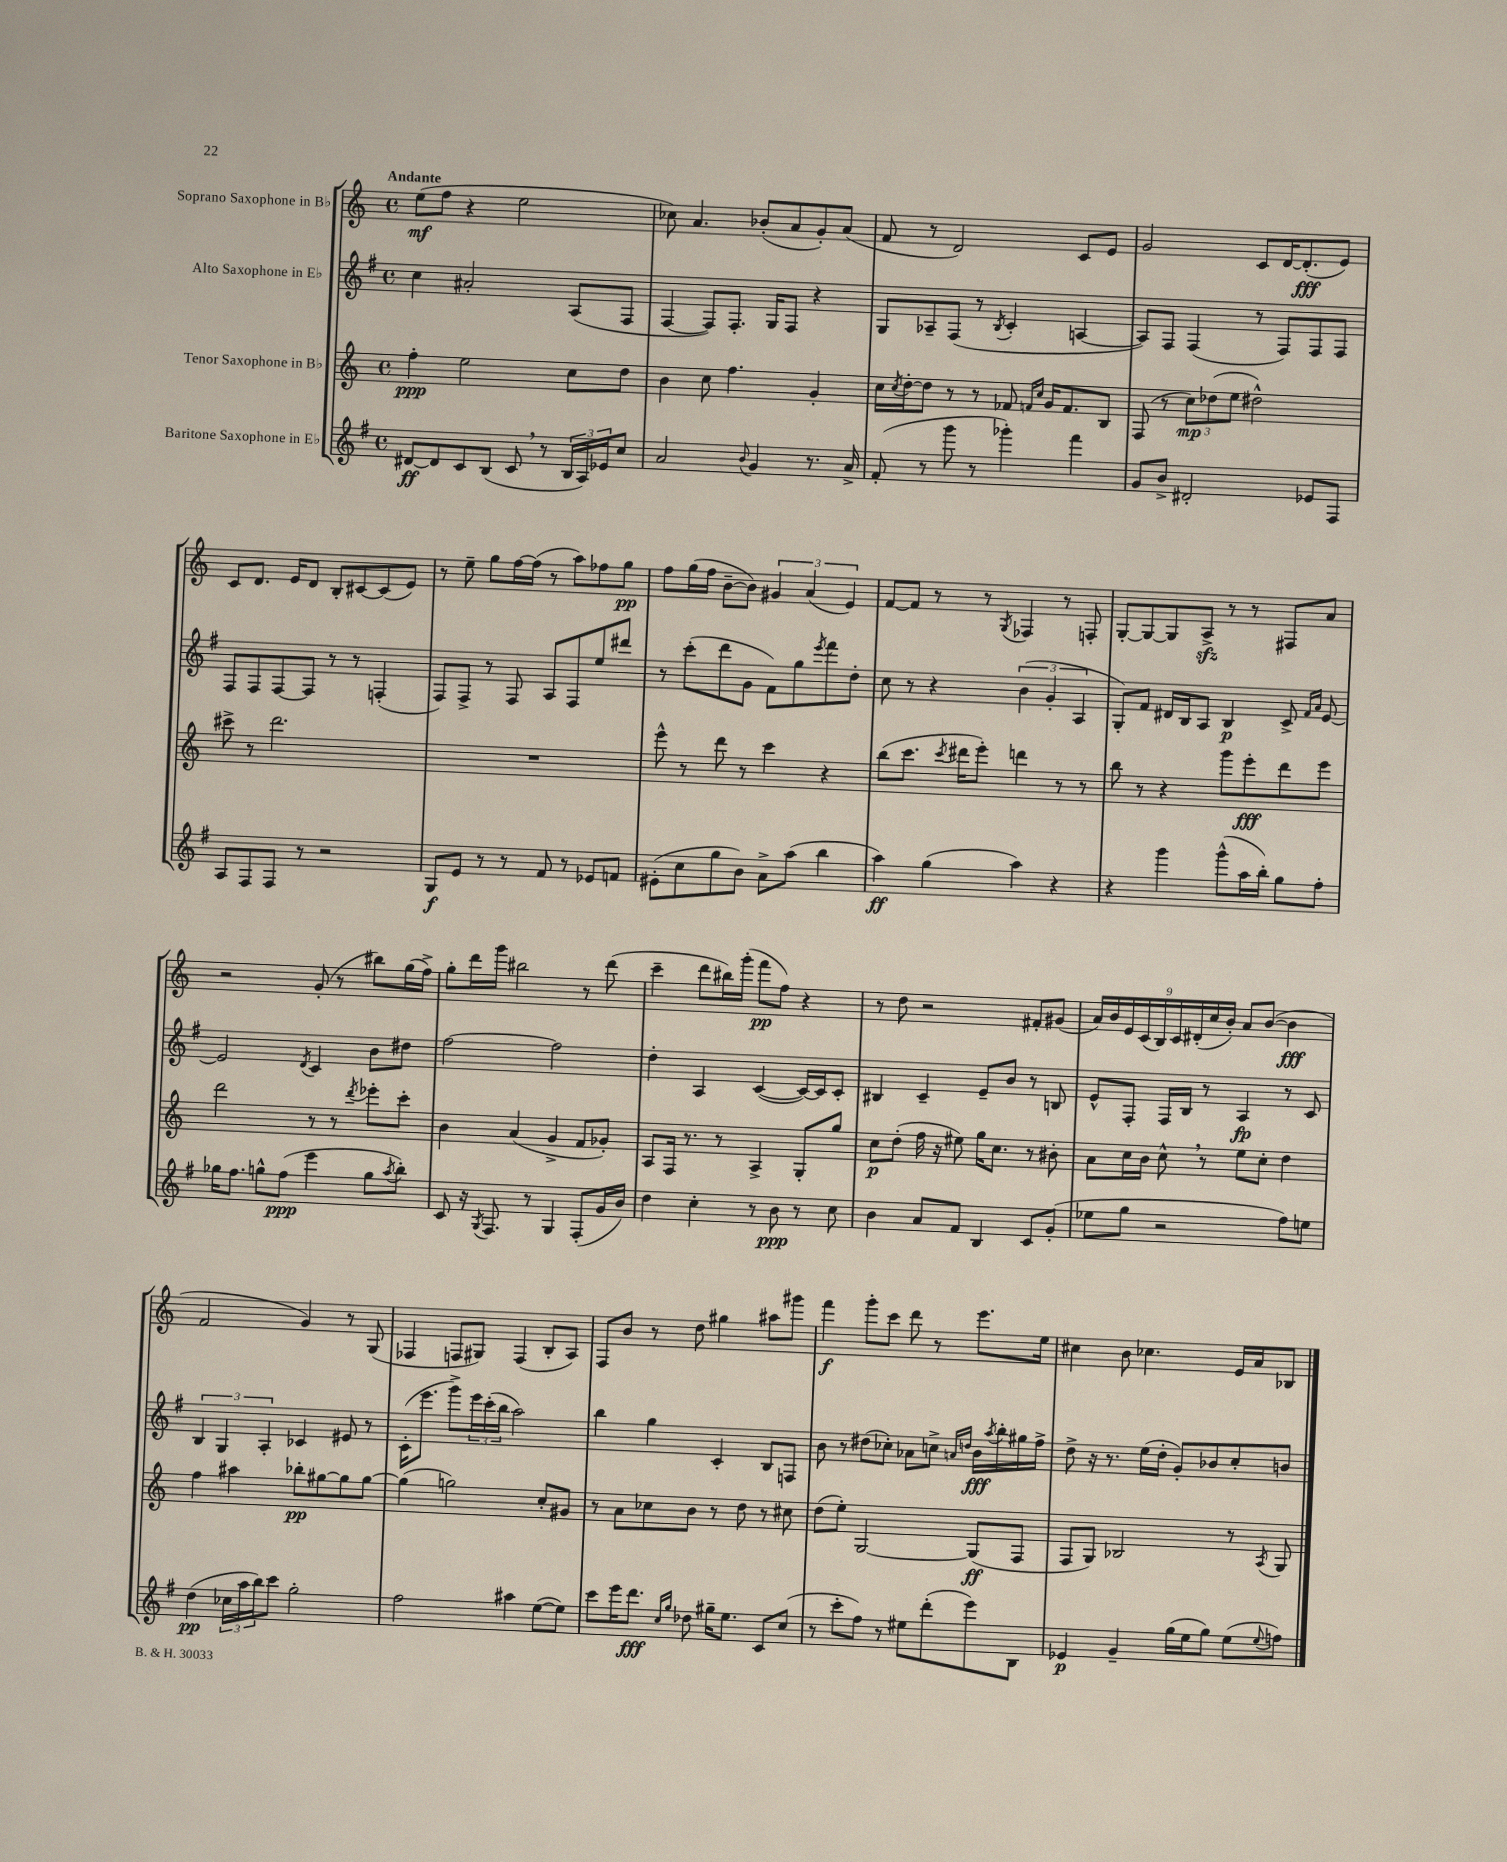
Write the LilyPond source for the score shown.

<<
\new StaffGroup <<
\new Staff = "s0" \with { instrumentName = "Soprano Saxophone in Bb" } {
    \clef treble \key c \major \defaultTimeSignature \time 4/4 \tempo "Andante"
    e''8\mf( f''8 r4 e''2 |
    ces''8) a'4. bes'8-.( a'8 g'8-.) a'8( |
    f'8 r8 d'2) c'8 e'8 |
    g'2 c'8 d'16~ d'8.-.\fff( e'8) |
    c'8 d'8. e'16 d'8 b8-. cis'8~ cis'8( e'8) |
    r8 e''8-- g''8 f''16~ f''16( r8 a''8) fes''8 g''8\pp |
    f''8 g''16( f''16 b'8~-- b'8) \tuplet 3/2 { gis'4 a'4( e'4) } |
    f'8~ f'8 r8 r8 \acciaccatura { g8 } fes4 r8 f8-. |
    g8~-. g8~ g8 a8->\sfz r8 r8 fis8 a'8 |
    r2 g'8-.( r8 bis''8) g''16( f''16->) |
    g''8-. d'''16 g'''16 bis''2 r8 d'''8( |
    c'''4-- d'''8 bis''16) g'''16-.( f'''8\pp f''8) r4 |
    r8 d''8 r2 fis'8-. gis'8( |
    \tuplet 9/8 { a'16) b'16 e'16 c'16( b16) c'16 dis'16-.( c''16 b'16-.) } a'8 b'8~( b'4\fff |
    f'2 g'4) r8 g8( |
    fes4 f8 gis8) f4( b8-. a8) |
    f8 b'8 r8 d''8 gis''4 ais''8 gis'''8 |
    f'''4\f g'''8-. c'''8 d'''8 r8 e'''8. e''16 |
    cis''4 b'8 ces''4. e'16 a'16 bes8 \bar "|." |
}
\new Staff = "s1" \with { instrumentName = "Alto Saxophone in Eb" } {
    \clef treble \key g \major \defaultTimeSignature \time 4/4
    c''4 ais'2-. a8( fis8 |
    fis4~ fis8) fis8.-. g16 fis8 r4 |
    g8 aes8-- fis8( r8 \acciaccatura { b8 } c'4-. a4~ |
    a8) fis8 fis4( r8 fis8) fis8 fis8 |
    fis8 fis8 fis8~ fis8 r8 r8 f4-.( |
    fis8) fis8-> r8 fis8 a8 fis8 e''8 dis'''8 |
    r8 c'''8-.( d'''8 g'8 fis'8) g''8 \acciaccatura { e'''8 } fis'''8 d''8-. |
    c''8 r8 r4 \tuplet 3/2 { b'4( g'4-. a4 } |
    g8-.) fis'8 dis'16 b16 a8 b4\p c'8-> \grace { fis'16 a'16 } e'8~ |
    e'2 \acciaccatura { d'8 } c'4 b'8 dis''8 |
    fis''2~ fis''2 |
    d''4-. a4 c'4~( c'16~) c'16 c'8-. |
    bis4 c'4-- e'8-- b'8 r8 b8 |
    e'8-^ fis8-. fis16 b16 r8 a4\fp r8 c'8 |
    \tuplet 3/2 { b4 g4 a4-. } ces'4 eis'8 r8 |
    c'16-.( e'''8. g'''8->) \tuplet 3/2 { e'''16 c'''16-.( b''16 } a''2) |
    b''4 g''4 c'4-. b8 f8 |
    b'8 r8 dis''8( ces''8-.) aes'8 c''8-> \grace { a'16 d''16 } b'16\fff \acciaccatura { a''8 } b''16-. gis''16 fis''16-> |
    d''8-> r16 r8. e''16( d''16-. g'8-.) bes'8 c''8-. b'8 \bar "|." |
}
\new Staff = "s2" \with { instrumentName = "Tenor Saxophone in Bb" } {
    \clef treble \key c \major \defaultTimeSignature \time 4/4
    f''4-.\ppp e''2 c''8 d''8 |
    b'4 c''8 f''4. g'4-. |
    c''16 \acciaccatura { c''8 } d''16~-. d''8 r8 r8 fes'8 \grace { f'16 c''16 } g'16 f'8. b8 |
    f8( r8 \tuplet 3/2 { c''8\mp) des''8( e''8 } dis''2-^) |
    cis'''8-> r8 d'''2. |
    R1 |
    e'''8-^ r8 d'''8 r8 c'''4 r4 |
    b''8( c'''8. \acciaccatura { c'''8 } dis'''16 e'''8-.) d'''4 r8 r8 |
    b''8 r8 r4 g'''8 e'''8-.\fff d'''8 e'''8 |
    d'''2 r8 r8 \acciaccatura { d'''8 } ees'''8-. c'''8-. |
    b'4 a'4( g'4-> f'8 ges'8-.) |
    a8 f16 r8. r8 a4-> g8-. g''8 |
    c''8\p d''8-.( f''16 r16 eis''8) g''16 c''8. r8 bis'8-. |
    a'8 c''16 b'16 c''8-^ \breathe r8 e''8 c''8-. d''4 |
    f''4 ais''4 bes''8-.\pp gis''8~ gis''8 gis''8~ |
    gis''4( g''2) c''8-. gis'8 |
    r8 a'8 ces''8 b'8 r8 d''8 r8 cis''8 |
    d''8( e''8-.) g2~ g8\ff( f8 |
    f8 g8) bes2 r8 \acciaccatura { a8 } g8 \bar "|." |
}
\new Staff = "s3" \with { instrumentName = "Baritone Saxophone in Eb" } {
    \clef treble \key g \major \defaultTimeSignature \time 4/4
    dis'8~\ff dis'8 c'8 b8( c'8 \breathe r8 \tuplet 3/2 { b16 a16) ees'16 } c''8 |
    a'2 \appoggiatura { b'8 } g'4 r8. a'16-> |
    fis'8-.( r8 g'''8 r8 ges'''4-.) fis'''4 |
    g'8 b'8-> dis'2-. ees'8 fis8 |
    a8 fis8 fis8 r8 r2 |
    g8\f e'8 r8 r8 fis'8 r8 ees'8 f'8 |
    eis'8-.( c''8 g''8 b'8) a'8-> a''8( b''4 |
    a''4\ff) g''4( a''4) r4 |
    r4 g'''4 g'''8-^( a''16 b''16-.) g''8 fis''8-. |
    ges''16 fis''8. g''8-^ fis''8\ppp( e'''4 g''8 \acciaccatura { a''8 } b''8-.) |
    c'8 r16 \acciaccatura { g8 } fis8. r8 g4 fis8-.( g'16 b'16) |
    d''4 c''4-. r8 b'8\ppp r8 c''8 |
    b'4 a'8 fis'8 b4 c'8 g'8-.( |
    ees''8 g''8 r2 fis''8) e''8 |
    d''4\pp( \tuplet 3/2 { ces''16 a''16 b''16) } c'''8 g''2-. |
    fis''2 ais''4 e''8~( e''8) |
    c'''8 e'''16 d'''8.\fff \grace { c''16 g''16 } des''8 gis''16-- e''8. c'8 c''8( |
    r8 c'''8-. fis''8) r8 eis''8 d'''8-.( e'''8) b8 |
    ees'4\p g'4-- g''16( e''16 g''8) e''8( \appoggiatura { e''8 } f''8) \bar "|." |
}
>>
>>
\layout { \context { \Score \remove "Bar_number_engraver" } }
